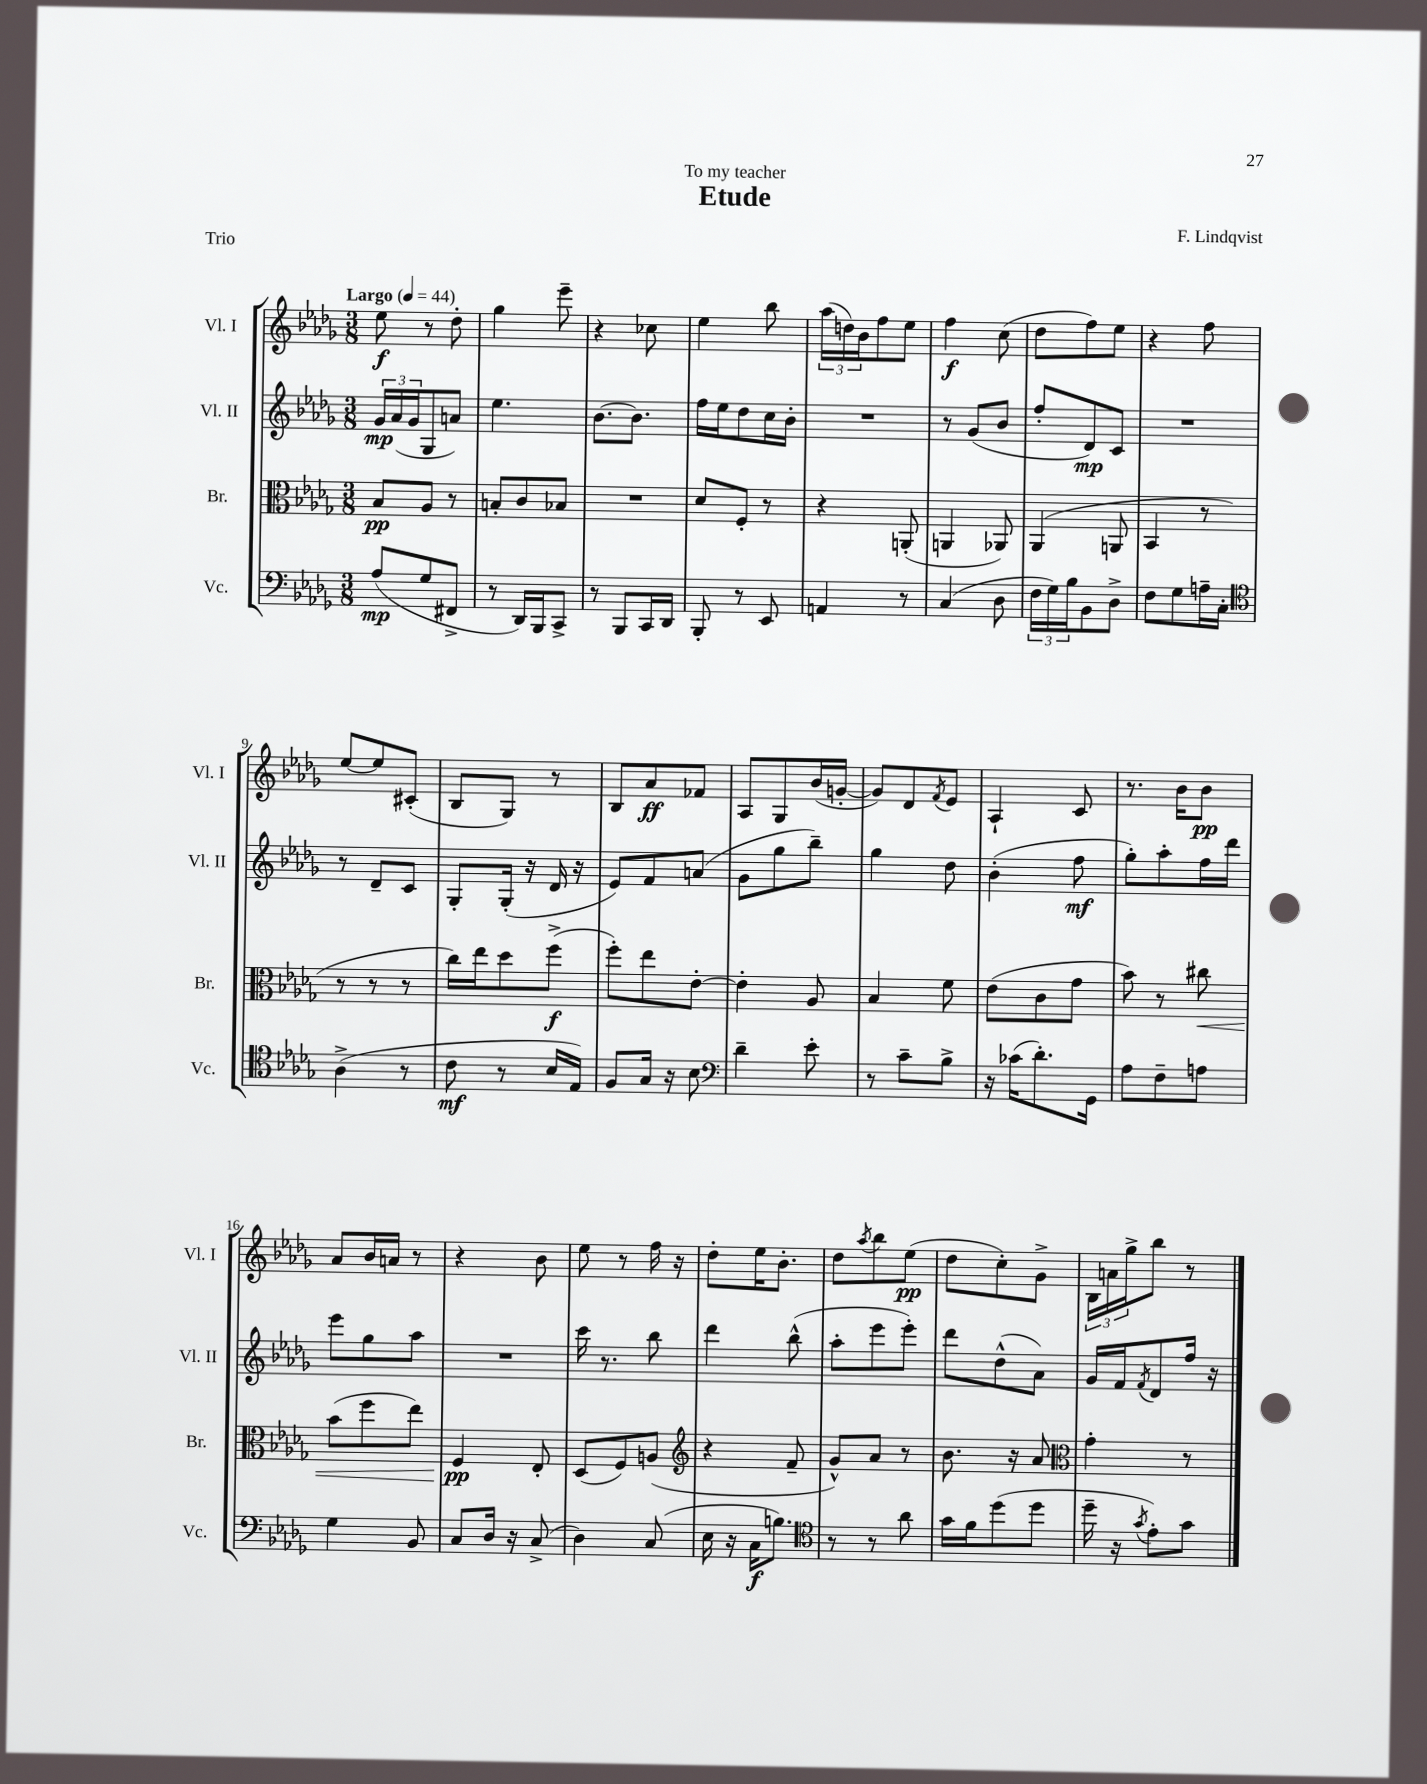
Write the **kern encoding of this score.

**kern	**kern	**kern	**kern
*staff4	*staff3	*staff2	*staff1
*clefF4	*clefC3	*clefG2	*clefG2
*k[b-e-a-d-g-]	*k[b-e-a-d-g-]	*k[b-e-a-d-g-]	*k[b-e-a-d-g-]
*M3/8	*M3/8	*M3/8	*M3/8
*MM44	*MM44	*MM44	*MM44
(8A-/L	8B-/L	24g-/LL	8ee-\
.	.	(24a-/	.
.	.	24g-/J	.
8G-/	8A-/J	8G-/	8r
8FF#^/J	8r	8a/J)	8dd-'\
=	=	=	=
8r	8B'/L	4.ee-\	4gg-\
16DD-/LL)	8c/	.	.
16BBB-/J	.	.	.
8CC^/J	8B-/J	.	8eee-~\
=	=	=	=
8r	4.r	[8.b-\L	4r
8BBB-/L	.	.	.
.	.	8.b-\]J	.
16CC/L	.	.	8cc-\
16DD-/JJ	.	.	.
=	=	=	=
8BBB-'/	8d-/L	16ff\LL	4ee-\
.	.	16ee-\J	.
8r	8F'/J	8dd-\	.
8EE-/	8r	16cc\L	8bb-\
.	.	16b-'\JJ	.
=	=	=	=
4AA/	4r	4.r	(24aa-\LL
.	.	.	24dd\)
.	.	.	24b-\J
.	.	.	8ff\
8r	(8AA'/	.	8ee-\J
=	=	=	=
(4C/	4AA/	8r	4ff\
.	.	(8g-/L	.
8D-\	8AA-/)	8b-/J	(8cc\
=	=	=	=
24F\LL	(4AA-/	8ff'/L	8dd-\L
24G-\)	.	.	.
24B-\J	.	.	.
8BB-\	.	8d-/)	8ff\)
8D-^\J	8AA/	8c/J	8ee-\J
=	=	=	=
8F\L	4BB-/	4.r	4r
8G-\	.	.	.
16A~\L	8r	.	8ff\
16C'\JJ	.	.	.
=	=	=	=
*clefC4	*	*	*
(4A-^\	8r	8r	[8ee-/L
.	8r	8d-~/L	8ee-/]
8r	8r	8c/J	(8c#'/J
=	=	=	=
8c\	16cc\LL)	8G-'/L	8B-/L
.	16ee-\J	.	.
8r	8dd-\	(16G-'/Jk	8G-/J)
.	.	16r	.
16B-/LL	(8ff^\J	16d-/	8r
16E-/JJ)	.	16r	.
=	=	=	=
8F/L	8ff'\L)	8e-/L)	8B-/L
16G-/Jk	8ee-\	8f/	8a-/
16r	.	.	.
8B-\	[8e-'\J	(8a/J	8f-/J
=	=	=	=
*clefF4	*	*	*
4d-~\	4e-'\]	8g-\L	8A-/L
.	.	8gg-\	8G-/
8e-'\	8A-/	8bb-~\J)	(16b-/L
.	.	.	[16g'/JJ
=	=	=	=
8r	4B-/	4gg-\	8g/]L)
8c~\L	.	.	8d-/
.	.	.	8qf/
8B-^\J	8f\	8dd-\	8e-/J
=	=	=	=
16r	(8e-\L	(4b-'\	4A-`/
(16c-\LK	.	.	.
8.d-'\)	8c\	.	.
.	8g-\J	8ff\	8c/
16GG-\Jk	.	.	.
=	=	=	=
8A-\L	8b-\)	8gg-'\L)	8.r
8F~\	8r	8aa-'\	.
.	.	.	16b-\LK
8A\J	8cc#\	16ff\L	8b-\J
.	.	16ddd-\JJ	.
=	=	=	=
4G-\	(8b-\L	8eee-\L	8a-/L
.	8ff\	8gg-\	16b-/L
.	.	.	16a/JJ
8BB-/	8ee-\J)	8aa-\J	8r
=	=	=	=
8C/L	4F/	4.r	4r
16D-/Jk	.	.	.
16r	.	.	.
(8C^/	8E-'/	.	8b-\
=	=	=	=
4D-\)	(8D-/L	16ccc\	8ee-\
.	.	8.r	.
.	8F/)	.	8r
(8C/	(8A/J	8bb-\	16ff\
.	.	.	16r
=	=	=	=
*	*clefG2	*	*
16E-\	4r	4ddd-\	8dd-'\L
16r	.	.	.
16C\LK	.	.	16ee-\K
8.B\J)	.	.	8.b-'\J
.	8f~/	(8bb-^^\	.
=	=	=	=
*clefC4	*	*	*
8r	8g-^^/L)	8aa-'\L	8dd-\L
.	.	.	8qaa-/
8r	8a-/J	8eee-\	8bb-\
8a-\	8r	8eee-'\J)	(8ee-\J
=	=	=	=
16g-\LL	8.b-\	8ddd-\L	8dd-\L
16f\J	.	.	.
(8dd-\	.	(8dd-^^\	8cc'\)
.	16r	.	.
8dd-\J	8a-/	8a-\J)	8g-^\J
=	=	=	=
*	*clefC3	*	*
16dd-~\	4g-'\	16g-/LL	24B-\LL
.	.	.	24a\
16r	.	16f/J	.
.	.	.	24gg-^\J
8qg-/	.	8qf/	.
8e-'\L)	.	8d-/	8bb-\J
8g-\J	8r	16ff/Jk	8r
.	.	16r	.
==	==	==	==
*-	*-	*-	*-
